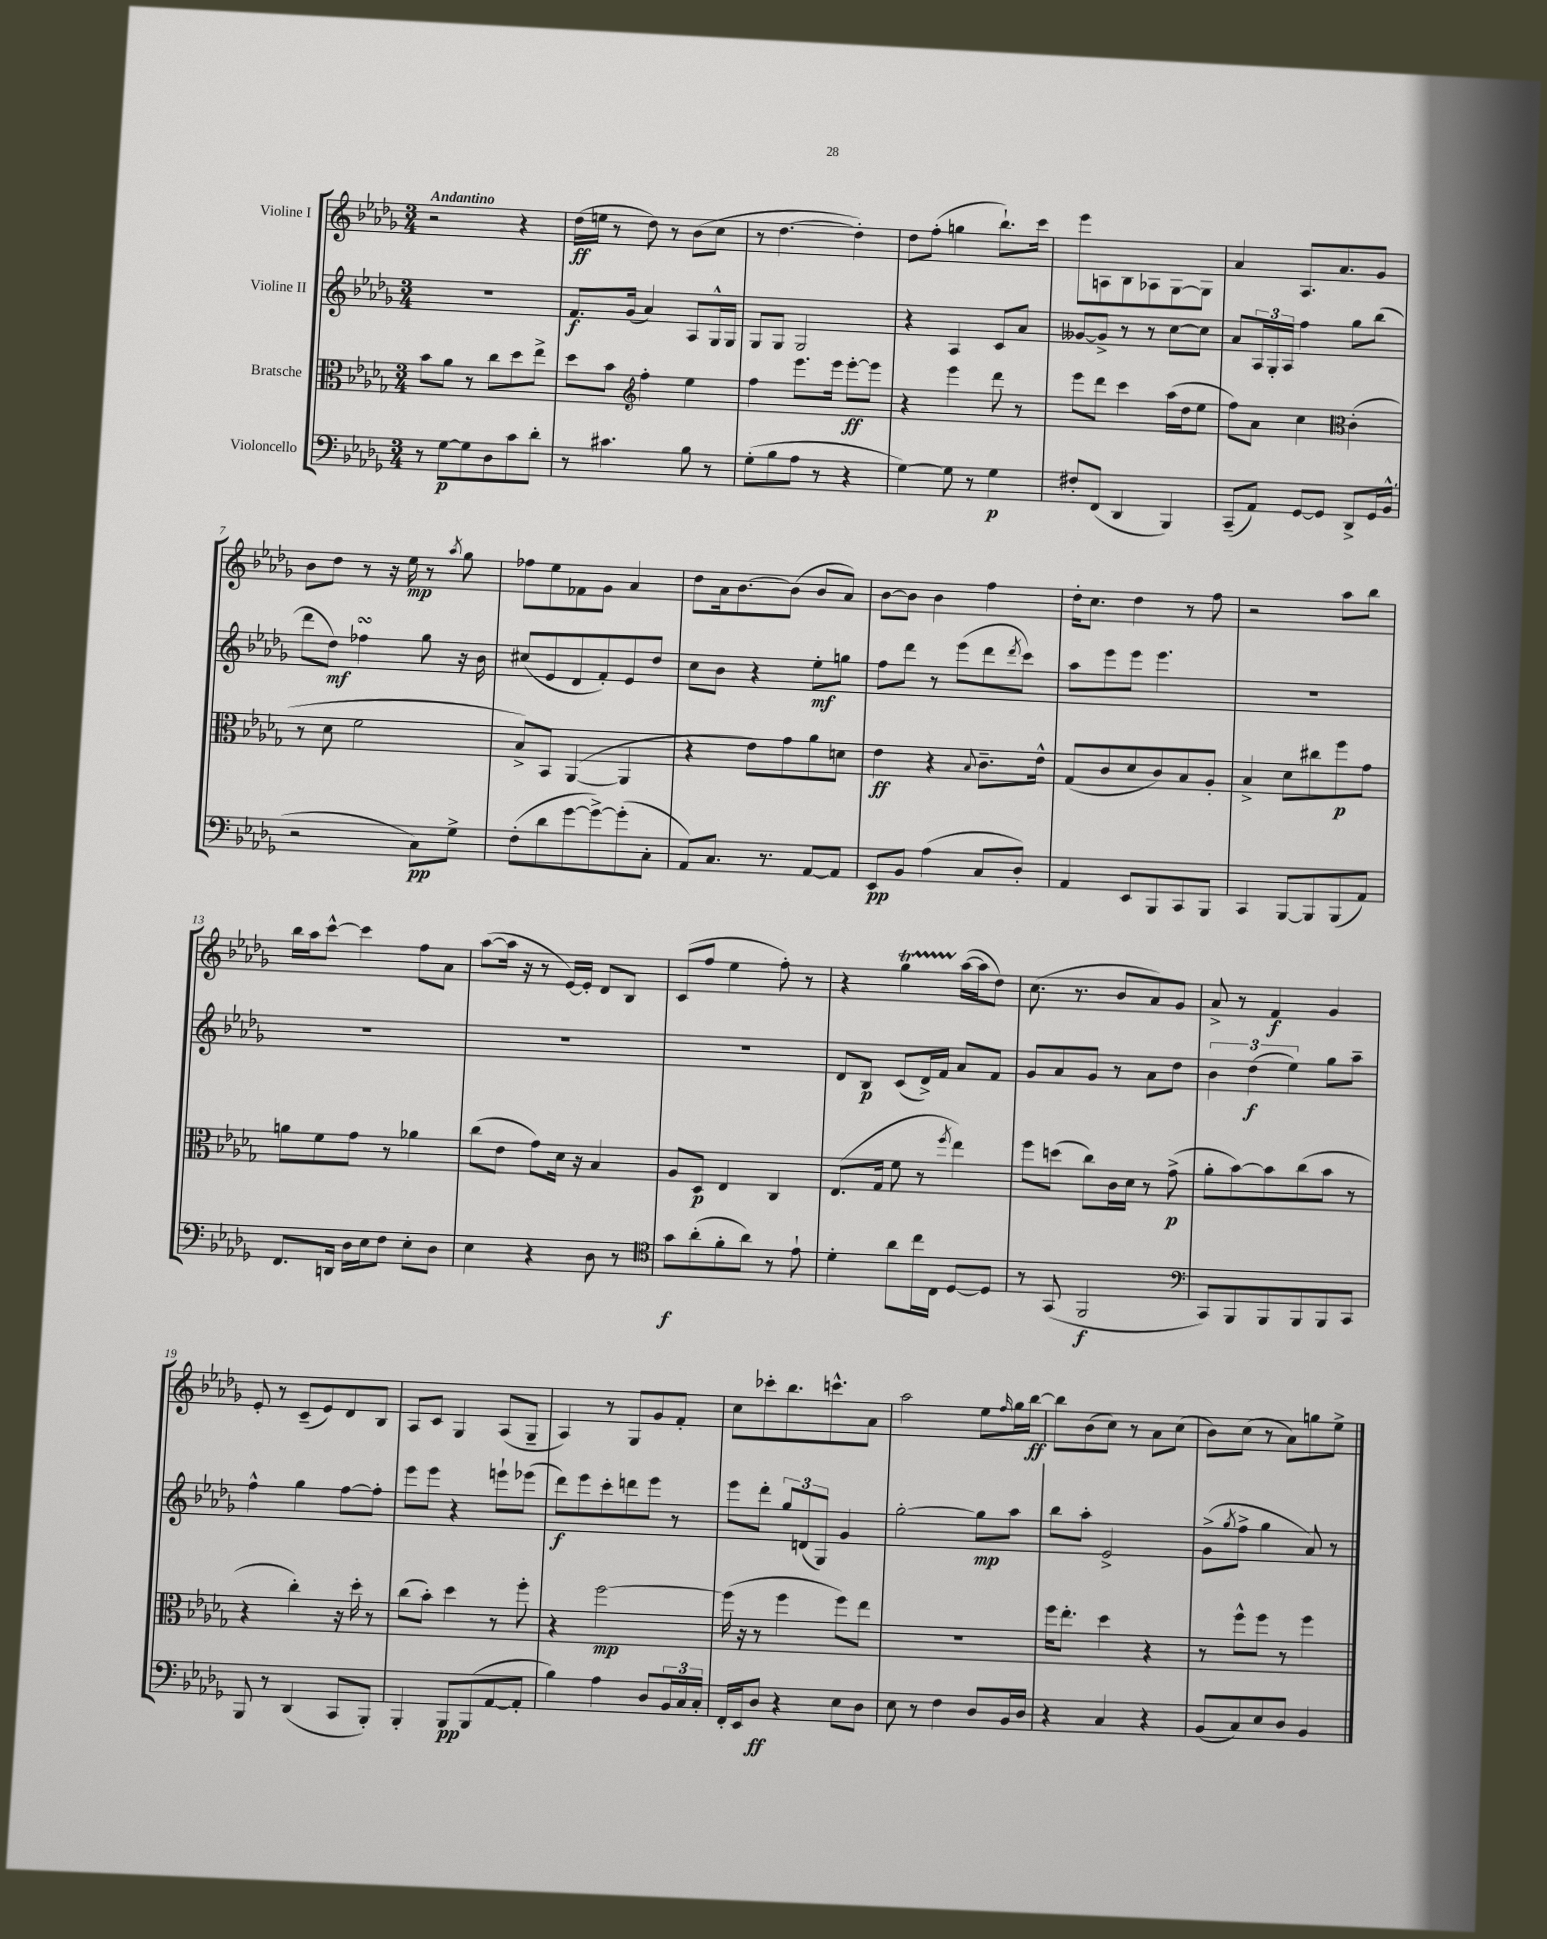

**kern	**kern	**kern	**kern
*staff4	*staff3	*staff2	*staff1
*clefF4	*clefC3	*clefG2	*clefG2
*k[b-e-a-d-g-]	*k[b-e-a-d-g-]	*k[b-e-a-d-g-]	*k[b-e-a-d-g-]
*M3/4	*M3/4	*M3/4	*M3/4
8r	8b-\L	2.r	2r
[8G-\L	8a-\J	.	.
8G-\]	8r	.	.
8D-\	8cc\L	.	.
8c\	8dd-\	.	4r
8d-'\J	8ee-^\J	.	.
=	=	=	=
8r	8dd-\L	8.f/L	(16dd-\LL
.	.	.	16ee\JJ
4.c#\	8b-\J	.	8r
.	.	(16g-/Jk	.
*	*clefG2	*	*
.	4ff'\	4a-/)	8dd-\)
.	.	.	8r
8B-\	4ee-\	8A-/L	(8b-\L
8r	.	16G-^^/L	8cc\J
.	.	16G-/JJ	.
=	=	=	=
(8G-'\L	4ff\	8G-/L	8r
8B-\	.	8G-/J	[4.dd-\
8A-\J	8.eee-\L	2G-/	.
8r	.	.	.
.	16eee-\Jk	.	.
4r	[8eee-'\L	.	4dd-'\])
.	8eee-\]J	.	.
=	=	=	=
[4G-\)	4r	4r	8dd-\L
.	.	.	(8ff'\J
8G-\]	4eee-\	4A-/	4gg\
8r	.	.	.
4G-\	8ddd-\	8c/L	8.bb-`\L)
.	8r	8a-/J	.
.	.	.	16ccc\Jk
=	=	=	=
8F#'/L	8eee-\L	[8g--/L	8eee-\L
(8FF/J	8ddd-\J	8g--^/]J	8A\
4DD-/	4ccc\	8r	8B-\
.	.	8r	8A-\
4BBB-/)	(16aa-\LL	[8cc\L	[8G-\
.	16dd-\J	.	.
.	8ee-\J	8cc\]J	8G-\]J
=	=	=	=
(8CC~/L	8ff\L)	8a-/L	4a-/
8AA-/J)	8a-\J	24A-/L	.
.	.	24G-'/	.
.	.	24A-/JJ	.
[8GG-/L	4cc\	4ff\	8.A-/L
8GG-/]J	.	.	.
.	.	.	8.a-/
*	*clefC3	*	*
8DD-^/L	(4c'\	8gg-\L	.
16GG-/L	.	(8bb-\J	8g-/J
(16BB-^^/JJ	.	.	.
=	=	=	=
2r	8r	8ddd-\L	8b-\L
.	8d-\	8dd-\J)	8dd-\J
.	2f\	4ff-\	8r
.	.	.	16r
.	.	.	16ee-\
8C\L)	.	8gg-\	8r
.	.	.	8qaa-/
8G-^\J	.	16r	8gg-\
.	.	16b-\	.
=	=	=	=
(8F'\L	8B-^/L)	(8cc#/L	8ff-\L
8d-\	8BB-/J	8e-/	8ee-\
[8g-\	([4AA-/	8d-/	8f-\
8g-^\_)	.	8f'/)	8g-\J
(8g-'\]	4AA-/]	8e-/	4a-/
8C'\J	.	8dd-/J	.
=	=	=	=
8AA-/L)	4r	8cc\L	8dd-\L
8.C/J	.	8b-\J	16a-\k
.	.	.	[8.b-\
.	8e-\L)	4r	.
8.r	.	.	.
.	8g-\	.	(8b-\]J
[8AA-/L	8a-\	8ee-'\L	8b-/L
8AA-/]J	8d\J	8gg\J	8a-/J)
=	=	=	=
8EE-/L	4e-\	8ff\L	[8b-\L
8BB-/J	.	8ddd-\J	8b-\]J
(4A-\	4r	8r	4b-\
.	.	(8eee-\L	.
.	8qqB-/	.	.
8C/L	8.c~\L	8ddd-\	4ff\
.	.	8qddd-/	.
8D-'/J)	.	8ccc\J)	.
.	16e-^^\Jk	.	.
=	=	=	=
4AA-/	(8G-/L	8aa-\L	16dd-'\LK
.	.	.	8.cc\J
.	8c/	8eee-\	.
8EE-/L	8d-/	8eee-\J	4dd-\
8BBB-/	8c/)	4.eee-\	.
8CC/	8B-/	.	8r
8BBB-/J	8A-'/J	.	8ff\
=	=	=	=
4CC/	4B-^/	2.r	2r
[8BBB-/L	8d-\L	.	.
8BBB-/]	8cc#\	.	.
(8BBB-/	8ff\	.	8aa-\L
8AA-/J)	8g-\J	.	8bb-\J
=	=	=	=
8.FF/L	8a\L	2.r	16bb-\LL
.	.	.	16aa-\J
.	8f\	.	[8ccc^^\J
16DD/Jk	.	.	.
16D-\LL	8g-\J	.	4ccc\]
16E-\J	.	.	.
8F\J	8r	.	.
8E-'\L	4a-\	.	8ff\L
8D-\J	.	.	8a-\J
=	=	=	=
4E-\	(8cc\L	2.r	([8aa-\L
.	8e-\J	.	16aa-\]Jk
.	.	.	16r
4r	8g-\L)	.	8r
.	16d-\Jk	.	[16e-/LL)
.	16r	.	16e-'/]JJ
8D-\	4B-/	.	8d-/L
8r	.	.	8B-/J
=	=	=	=
*clefC4	*	*	*
8g-\L	8A-/L	2.r	(8c/L
(8a-'\	8D-/J	.	8ff/J
8f'\	4E-/	.	4ee-\
8a-\J)	.	.	.
8r	4C/	.	8ff'\)
8e-`\	.	.	8r
=	=	=	=
4d-'\	(8.E-/L	8d-/L	4r
.	.	8B-/J	.
.	16G-/Jk	.	.
8a-\L	8f\	(8c/L	4gg-\
16cc\L	8r	16d-^/L)	.
16C\JJ	.	16f/JJ	.
.	8qff/	.	.
[8D-/L	4ee-\)	8a-/L	([16aa-\LL
.	.	.	16aa-\]J
8D-/]J	.	8f/J	8dd-\J)
=	=	=	=
8r	8ff\L	8g-/L	(8.cc\
(8GG-/	(8dd\J	8a-/	.
.	.	.	8.r
2FF/	8cc\L)	8g-/J	.
.	16c\L	8r	8b-/L
.	16d-\JJ	.	.
.	8r	8a-\L	8a-/)
.	(8g-^\	8dd-\J	8g-/J
=	=	=	=
*clefF4	*	*	*
8CC/L)	8a-'\L	6b-\	8a-^/
8BBB-/	[8b-\)	.	8r
.	.	(6dd-\	.
8BBB-/	8b-\]	.	4f/
.	.	6ee-\)	.
8BBB-/	(8cc\	.	.
8BBB-/	8b-\J	8gg-\L	4g-/
8CC/J	8r	8aa-~\J	.
=	=	=	=
8BBB-/	4r	4ff^^\	8e-'/
8r	.	.	8r
(4DD-/	4cc'\)	4gg-\	(8c~/L
.	.	.	8e-/)
8CC/L	16r	[8ff\L	8d-/
.	16dd-'\	.	.
8BBB-'/J)	8r	8ff'\]J	8B-/J
=	=	=	=
4BBB-'/	(8cc\L	8eee-\L	8A-/L
.	8b-'\J)	8eee-\J	8c/J
8BBB-/L	4dd-\	4r	4G-/
(8BBB-/	.	.	.
[8AA-/	8r	8eee`\L	(8A-/L
8AA-'/]J	8ff'\	(8eee-\J	8G-~/J
=	=	=	=
4B-\)	4r	8ddd-\L)	4A-/)
.	.	8eee-\	.
4A-\	[2ff\	8ccc'\	8r
.	.	8ddd\	8G-/L
8D-/L	.	8eee-\J	8g-/
24BB-/L	.	8r	8f'/J
24C/	.	.	.
24C'/JJ	.	.	.
=	=	=	=
16FF'/LL	(16ff\]	8eee-\L	8cc\L
16EE-/J	16r	.	.
8D-/J	8r	8ddd-'\J	8ccc-'\
4r	4ff\	12gg-/L	8.bb-\
.	.	(12d/	.
.	.	12G-/J)	.
.	.	.	8.ccc^^\
8E-\L	8ff\L)	4g-/	.
8D-\J	8ee-\J	.	8a-\J
=	=	=	=
8E-\	2.r	[2gg-'\	2aa-\
8r	.	.	.
4F\	.	.	.
8D-/L	.	8gg-\]L	8ee-\L
.	.	.	16qqff/
16BB-/L	.	8aa-\J	16gg-\L
16D-/JJ	.	.	[16bb-\JJ
=	=	=	=
4r	16ff\LK	8bb-\L	8bb-\]L
.	8.ee-'\J	.	.
.	.	8aa-'\J	(8b-\
4C/	4dd-\	2e-^/	8cc\J)
.	.	.	8r
4r	4r	.	8a-\L
.	.	.	(8cc\J
=	=	=	=
(8BB-/L	8r	(8g-^\L	8b-\L)
.	.	8qgg-/	.
8C/)	8ff^^\L	8ff^\J	(8cc\J
8E-/	8ff\J	4gg-\	8r
8D-/J	8r	.	8a-\L)
4BB-/	4ff\	8a-/)	8gg\
.	.	8r	8ee-^\J
==	==	==	==
*-	*-	*-	*-
